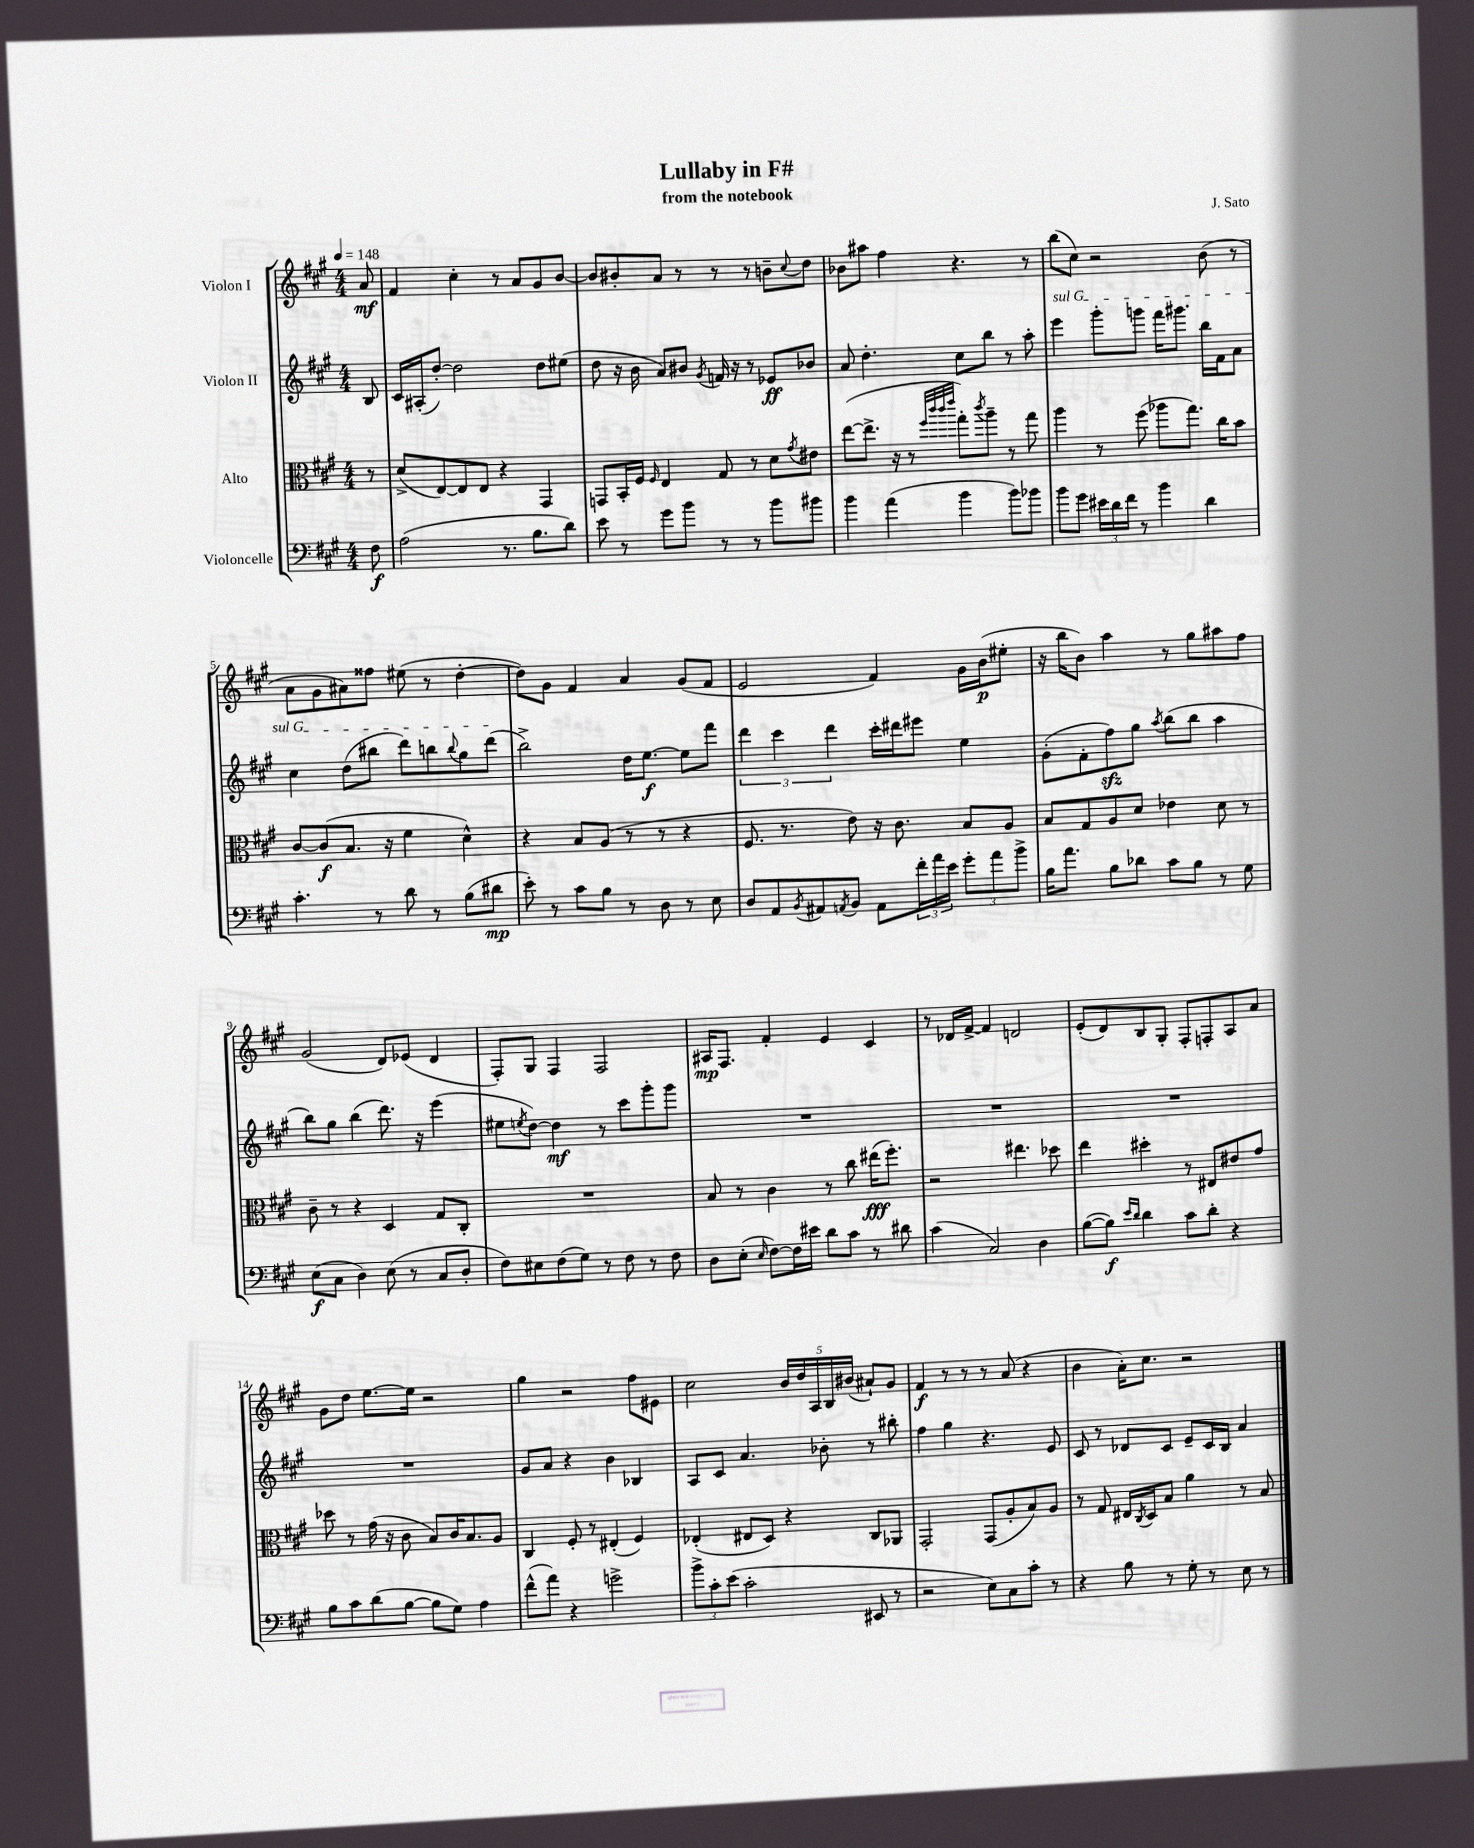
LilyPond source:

\header { title = "Lullaby in F#" composer = "J. Sato" subtitle = "from the notebook" }
<<
\new StaffGroup <<
\new Staff = "s0" \with { instrumentName = "Violon I" } {
    \clef treble \key a \major \numericTimeSignature \time 4/4 \partial 8 \tempo 4 = 148
    a'8\mf |
    fis'4 cis''4-. r8 a'8 gis'8 b'8~ |
    b'8 bis'8-. a'8 r8 r8 r8 b'8-- \appoggiatura { cis''8 } d''8 |
    bes'8 ais''8 fis''4 r4. r8 |
    b''8( cis''8) r2 b'8( r8 |
    a'8 gis'8 ais'8) fisis''8 eis''8( r8 d''4~-. |
    d''8) gis'8 fis'4 a'4 gis'8( fis'8 |
    e'2 fis'4) gis'16 b'16\p( eis''8-. |
    r16 b''16 b'8) a''4 r8 gis''8 ais''8 fis''8 |
    gis'2( d'8) ees'8( d'4 |
    fis8-.) gis8 fis4 fis2 |
    ais16\mp fis8. fis'4-. e'4 cis'4 |
    r8 des'16 fis'16~-> fis'4 d'2 |
    e'8-.( d'8) b8 gis8-. fis8-. f8-. a8 a'8 |
    gis'8 d''8 e''8.~ e''16 r2 |
    gis''4 r2 fis''8 eis'8 |
    cis''2 \tuplet 5/4 { b'16 d''16 a16 b16 bis'16( } ais'8-!) gis'8 |
    fis'4\f r8 r8 r8 a'8( r4 |
    b'4 a'16-.) cis''8. r2 \bar "|." |
}
\new Staff = "s1" \with { instrumentName = "Violon II" } {
    \clef treble \key a \major \numericTimeSignature \time 4/4 \partial 8
    b8 |
    cis'16 ais16-.( d''8~-.) d''2 d''8 eis''8( |
    d''8 r16 b'16 a'8) bis'8 \acciaccatura { gis'8 } f'16 r16 r8 ees'8\ff bes'8 |
    a'8 d''4.-. cis''8 b''8 r8 a''8-. |
    \once \override TextSpanner.bound-details.left.text = \markup { \italic "sul G" } e'''4\startTextSpan gis'''8-. g'''8 fis'''16 gis'''8. b''16 fis'16 a'8 |
    cis''4 d''8( bis''8 d'''8) b''8 \appoggiatura { b''8 } gis''8 d'''8\stopTextSpan( |
    b''2->) d''16 e''8.~\f e''8 fis'''8 |
    \tuplet 3/2 { d'''4 cis'''4 d'''4 } cis'''16-. dis'''16 eis'''8 e''4 |
    gis'8-.( fis'8-. fis''8\sfz) gis''8 \acciaccatura { a''8 } b''8( b''8 a''4 |
    b''8) gis''8 b''4( d'''8.) r16 e'''4( |
    eis''8 \acciaccatura { e''8 } d''8~) d''4\mf r8 cis'''8 gis'''8-. gis'''8 |
    R1 |
    R1 |
    R1 |
    R1 |
    gis'8 a'8 r4 b'4 bes4 |
    a8 cis'8 a'4. bes'8-. r8 bis''8-. |
    fis''4 gis''4 r4. e'8 |
    cis'8 r8 des'8 cis'8 e'8-- cis'16 b16 a'4 \bar "|." |
}
\new Staff = "s2" \with { instrumentName = "Alto" } {
    \clef alto \key a \major \numericTimeSignature \time 4/4 \partial 8
    r8 |
    d'8->( e8~) e8 e8 r4 gis,4 |
    g,8 b,16-. fis16 \grace { fis16 } e4 gis8 r8 d'8 \acciaccatura { gis'8 } eis'8 |
    e''8~( e''8.-> r16 r8 \grace { fis''32 cis'''32 cis'''32 e'''32 } gis''8-.) \acciaccatura { cis'''8 } a''8-- r8 gis''8 |
    a''4 r8 fis''8( aes''8 gis''8.) cis''16 b'8 |
    cis'8~ cis'8\f( b8. r16 fis'4 d'4-^) |
    r4 b8 a8( r8 r8 r4 |
    fis8. r8. e'8) r16 cis'8. b8 a8 |
    b8 gis8 a8 d'8 ees'4 d'8 r8 |
    cis'8-- r8 r4 d4 gis8 cis8-. |
    R1 |
    b8 r8 cis'4 r8 cis''8 eis''16\fff( fis''8.-.) |
    r2 eis''4. des''8 |
    e''4 dis''4-. r8 eis8 eis'8 gis'8 |
    des''8 r8 gis'16( r16 cis'8 b8) cis'16 b8. a8 |
    cis4 fis8-. r8 eis4-.( fis4) |
    ees4-.( eis8 d8) r4 cis8 aes,8 |
    gis,2-. gis,8( a8-. b8) a8 |
    r8 gis8 eis16 \acciaccatura { cis8 } d16 b8 a'4 r8 b8 \bar "|." |
}
\new Staff = "s3" \with { instrumentName = "Violoncelle" } {
    \clef bass \key a \major \numericTimeSignature \time 4/4 \partial 8
    fis8\f |
    a2( r8. b8. d'8) |
    e'8 r8 gis'8 b'8 r8 r8 b'8 bis'8 |
    b'4 a'4( b'4 b'8) bes'8 |
    b'8 gis'8 \tuplet 3/2 { eis'16 d'16 fis'16 } r8 b'4 d'4 |
    cis'4.-. r8 d'8 r8 b8( dis'8\mp |
    e'8-.) r8 cis'8 b8 r8 d8 r8 e8 |
    d8 a,8 \acciaccatura { b,8 } ais,8 \acciaccatura { a,8 } b,8 a,8 \tuplet 3/2 { fis'16-. a'16 e'16 } \tuplet 3/2 { gis'8-. a'8 b'8-> } |
    b16 a'8. b8 des'8 cis'8 b8 r8 gis8 |
    e8\f( cis8 d4) e8( r8 cis8 d8-. |
    fis8) eis8 fis8( gis8) r8 fis8 r8 fis8 |
    d8 e8-.( \grace { e16 } fis8~) fis16 eis'16 d'8 cis'8 r8 dis'8 |
    cis'4( cis2) d4 |
    b8~( b8\f) \grace { e'16 d'16 } d'4 cis'8 d'8-. r4 |
    b8 cis'8 d'8( b8~ b8 gis8) a4 |
    fis'8-^( a'8) r4 g'2-> |
    \tuplet 3/2 { b'8-> cis'8-. e'8( } cis'2-. eis,8 r8 |
    r2 e8) cis8 cis'8-. r8 |
    r4 b8 r8 gis8-. r8 e8 r8 \bar "|." |
}
>>
>>
